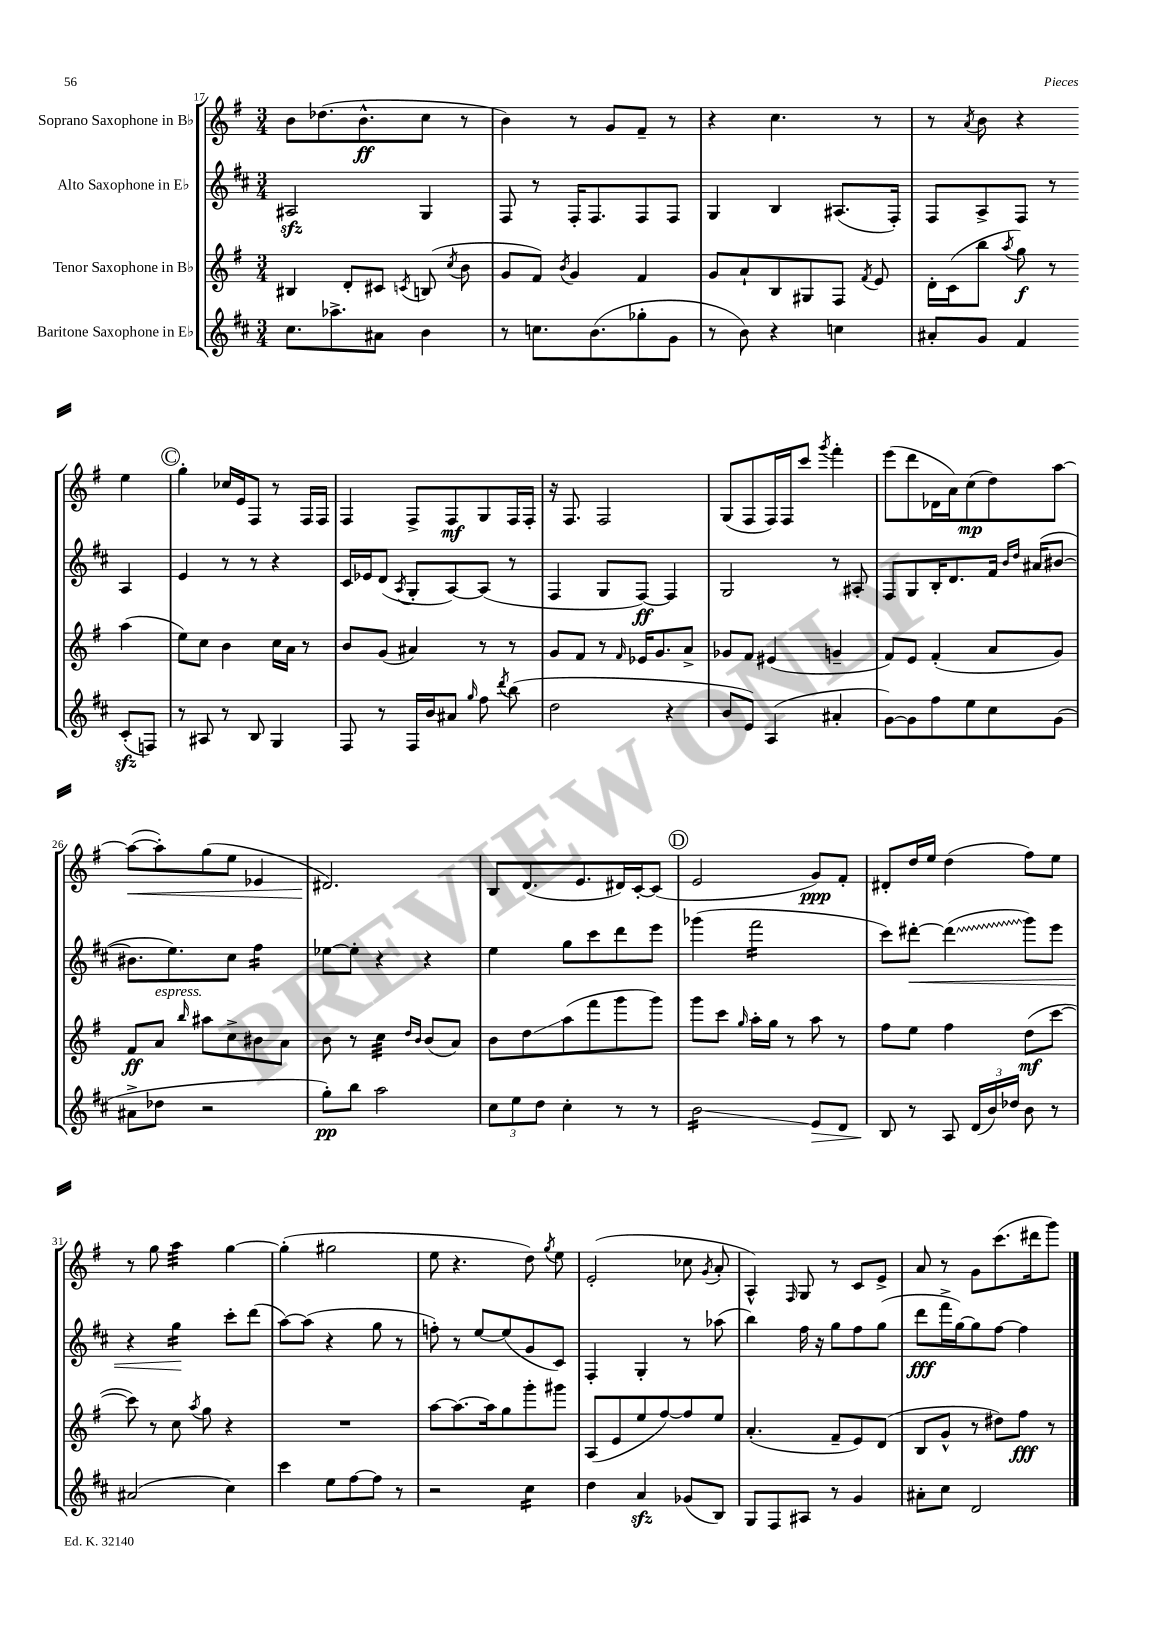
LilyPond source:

<<
\new StaffGroup <<
\new Staff = "s0" \with { instrumentName = "Soprano Saxophone in Bb" } {
    \clef treble \key g \major \numericTimeSignature \time 3/4
    \autoBeamOff b'8[ des''8.( b'8.-^\ff c''8] r8 |
    b'4) r8 g'8[ fis'8]-- r8 |
    r4 c''4. r8 |
    r8 \acciaccatura { a'8 } b'8 r4 e''4 |
    \mark \markup { \circle "C" } g''4-. ces''16[ e'16 fis8] r8 fis16[ fis16] |
    fis4 fis8[-> fis8\mf g8 fis16 fis16]-. |
    r16 fis8. fis2 |
    g8[( fis8 fis16) fis16 c'''8] \acciaccatura { g'''8 } fis'''4-. |
    e'''8[( d'''8 des'16 a'16) c''8\mp( d''8) a''8]~ |
    a''8[~\<( a''8-.) g''8( e''8] ees'4 |
    dis'2.\!) |
    b8[ d'8.( e'8. dis'16) c'16~-. c'8]( |
    \mark \markup { \circle "D" } e'2 g'8[\ppp) fis'8]-. |
    dis'8[-. d''16 e''16] d''4( fis''8[) e''8] |
    r8 g''8 a''4:32 g''4~ |
    g''4-.( gis''2 |
    e''8 r4. d''8) \acciaccatura { g''8 } e''8 |
    e'2-.( ces''8 \acciaccatura { g'8 } a'8-. |
    a4-^) \grace { fis16 } g8 r8 c'8[ e'8]-> |
    a'8 r8 g'8[ c'''8.( dis'''16 g'''8]) \bar "|." |
}
\new Staff = "s1" \with { instrumentName = "Alto Saxophone in Eb" } {
    \clef treble \key d \major \numericTimeSignature \time 3/4
    \autoBeamOff ais2\sfz g4 |
    fis8 r8 fis16[-. fis8. fis8 fis8] |
    g4 b4 ais8.[( fis16]-.) |
    fis8[ a8-> fis8] r8 a4 |
    \mark \markup { \circle "C" } e'4 r8 r8 r4 |
    cis'16[ ees'16 d'8]( \acciaccatura { a8 } g8[-. a8~) a8]( r8 |
    fis4 g8[ fis8]~\ff) fis4 |
    g2 r8 ais8-. |
    fis8[ g8 b16-. d'8. fis'16] \grace { b'16[ d''16] } ais'16[( bis'8]~ |
    bis'8.[ e''8.) cis''8] fis''4:16 |
    ees''8[~ ees''8]-. r4 r4 |
    e''4 g''8[ cis'''8 d'''8 e'''8] |
    \mark \markup { \circle "D" } ges'''4( fis'''2:16 |
    cis'''8[) dis'''8]~-.\< \once \override Glissando.style = #'zigzag dis'''4\glissando( g'''8[) e'''8] |
    r4 g''4:16\! cis'''8[-. d'''8]( |
    a''8[~) a''8]( r4 g''8 r8 |
    f''8-.) r8 e''8[~ e''8( g'8 cis'8]) |
    fis4-. g4-. r8 aes''8( |
    b''4) fis''16 r16 g''8[ fis''8 g''8]( |
    d'''8[\fff fis'''16-> g''16~) g''8 fis''8]~ fis''4 \bar "|." |
}
\new Staff = "s2" \with { instrumentName = "Tenor Saxophone in Bb" } {
    \clef treble \key g \major \numericTimeSignature \time 3/4
    \autoBeamOff bis4 d'8[-. cis'8] \acciaccatura { c'8 } b8( \acciaccatura { c''8 } b'8 |
    g'8[ fis'8]) \acciaccatura { b'8 } g'4 fis'4 |
    g'8[ a'8-! b8 gis8 fis8] \acciaccatura { fis'8 } e'8 |
    d'16[-. c'16( b''8] \acciaccatura { a''8 } g''8\f) r8 a''4( |
    \mark \markup { \circle "C" } e''8[) c''8] b'4 c''16[ a'16] r8 |
    b'8[ g'8]( ais'4) r8 r8 |
    g'8[ fis'8] r8 \grace { fis'16 } ees'16[ g'8. a'8]-> |
    ges'8[ fis'8] eis'4( g'4-- |
    fis'8[) e'8] fis'4-.( a'8[ g'8]) |
    fis'8[\ff a'8]^\markup { \italic "espress." } \grace { b''16 } ais''8[ c''8-> bis'8 a'8] |
    b'8 r8 c''4:32 \grace { d''16[ b'16] } b'8[( a'8]) |
    b'8[ d''8\glissando a''8( fis'''8 g'''8 g'''8]) |
    \mark \markup { \circle "D" } g'''8[ c'''8] \grace { g''16 } a''16[-. g''16] r8 a''8 r8 |
    fis''8[ e''8] fis''4 d''8[\mf( c'''8]~ |
    c'''8) r8 c''8 \acciaccatura { a''8 } g''8 r4 |
    R2. |
    a''8[~ a''8.~ a''16 g''8 g'''8-. gis'''8] |
    a8[( e'8 e''8 fis''8~) fis''8 e''8] |
    a'4.-.( fis'8[-- e'8) d'8]( |
    b8[ g'8]-^ r8 dis''8[) fis''8]\fff r8 \bar "|." |
}
\new Staff = "s3" \with { instrumentName = "Baritone Saxophone in Eb" } {
    \clef treble \key d \major \numericTimeSignature \time 3/4
    \autoBeamOff cis''8.[ aes''8.-> ais'8] b'4 |
    r8 c''8.[ b'8.( ges''8-. g'8] |
    r8 b'8) r4 c''4 |
    ais'8[-. g'8] fis'4 cis'8[-.\sfz( f8]) |
    \mark \markup { \circle "C" } r8 ais8 r8 b8 g4 |
    fis8 r8 fis16[ b'16 ais'8] \grace { g''16 } fis''8 \acciaccatura { d'''8 } b''8( |
    d''2 r4 |
    b'8[ e'8]) a4( ais'4-. |
    g'8[~) g'8 fis''8 e''8 cis''8 g'8]( |
    ais'8[-> des''8] r2 |
    g''8[-.\pp) b''8] a''2 |
    \tuplet 3/2 { cis''8[ e''8 d''8] } cis''4-. r8 r8 |
    \mark \markup { \circle "D" } b'2:16\glissando e'8[\> d'8] |
    b8\! r8 a8 \tuplet 3/2 { d'16[( b'16) des''16] } b'8 r8 |
    ais'2( cis''4) |
    cis'''4 e''8[ fis''8~ fis''8] r8 |
    r2 cis''4:16 |
    d''4 a'4\sfz ges'8[( b8]) |
    g8[ fis8 ais8] r8 g'4 |
    ais'8[-. cis''8] d'2 \bar "|." |
}
>>
>>
\layout { \context { \Score currentBarNumber = #17 } }
